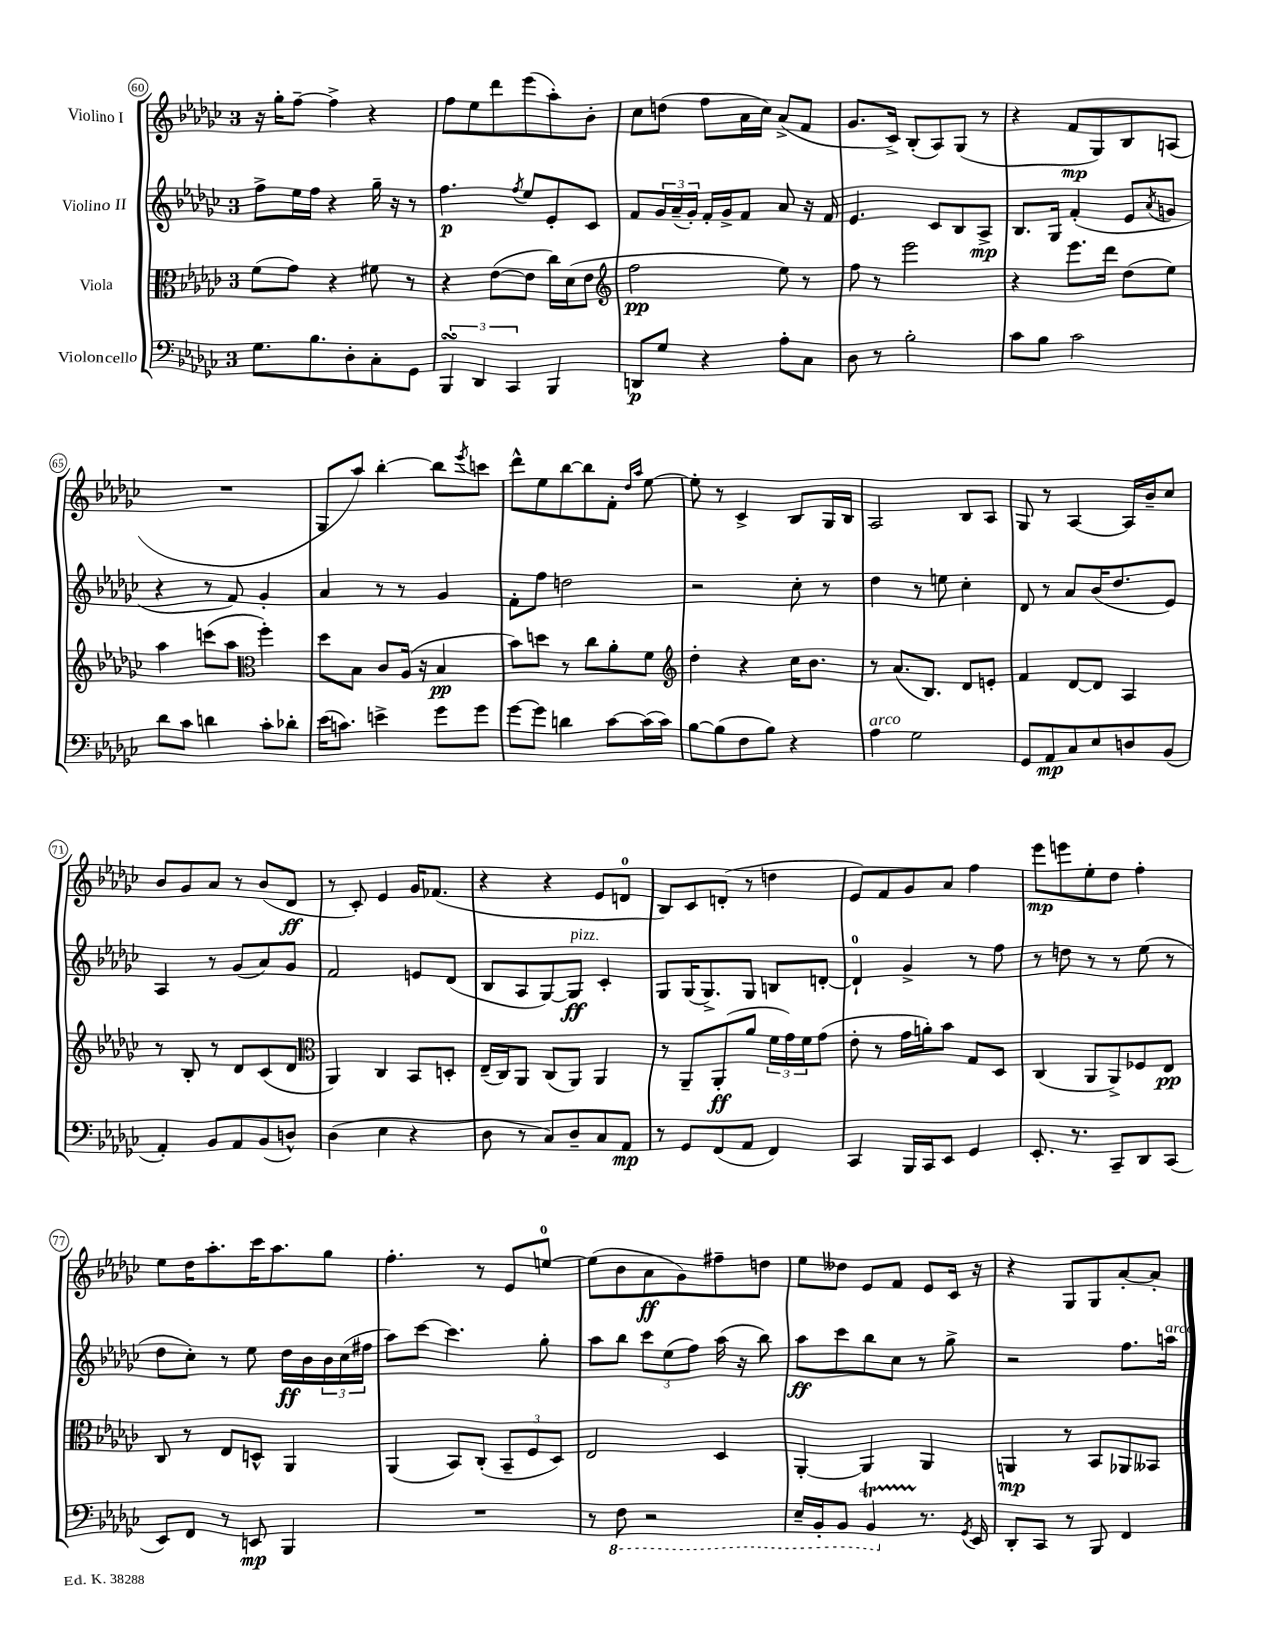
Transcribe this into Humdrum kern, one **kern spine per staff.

**kern	**dynam	**kern	**dynam	**kern	**dynam	**kern	**dynam
*part4	*part4	*part3	*part3	*part2	*part2	*part1	*part1
*staff4	*staff4	*staff3	*staff3	*staff2	*staff2	*staff1	*staff1
*I"Violoncello	*	*I"Viola	*	*I"Violino II	*	*I"Violino I	*
*clefF4	*	*clefC3	*	*clefG2	*	*clefG2	*
*k[b-e-a-d-g-c-]	*	*k[b-e-a-d-g-c-]	*	*k[b-e-a-d-g-c-]	*	*k[b-e-a-d-g-c-]	*
*M3/4	*	*M3/4	*	*M3/4	*	*M3/4	*
=60	=60	=60	=60	=60	=60	=60	=60
8.G-\L	.	(8f\L	.	8ff^\L	.	16r	.
.	.	.	.	.	.	16gg-'\KL	.
.	.	8g-\J)	.	16ee-\L	.	[8ff~\J	.
8.B-\	.	.	.	16ff\JJ	.	.	.
.	.	4r	.	4r	.	4ff^\]	.
8D-'\	.	.	.	.	.	.	.
8C-'\	.	8f#X\	.	16gg-~\	.	4r	.
.	.	.	.	16r	.	.	.
8GG-\J	.	8r	.	8r	.	.	.
=61	=61	=61	=61	=61	=61	=61	=61
6BBB-sSsS/	.	4r	.	4.ff\	p	8ff\L	.
.	.	.	.	.	.	8ee-\	.
6DD-/	.	.	.	.	.	.	.
.	.	([8e-\L	.	.	.	8ddd-\	.
6CC-/	.	.	.	.	.	.	.
.	.	.	.	8qff/	.	.	.
.	.	8e-\J]	.	8ee-/L	.	(8eee-\	.
4BBB-/	.	16cc-\LL)	.	8e-'/	.	8aa-'\)	.
.	.	(16d-\J	.	.	.	.	.
.	.	8e-\J	.	8c-/J	.	8b-'\J	.
=62	=62	=62	=62	=62	=62	=62	=62
*	*	*clefG2	*	*	*	*	*
8DDn/L	p	2ff\	pp	8f/L	.	8cc-\L	.
8G-/J	.	.	.	24g-/L	.	(8ddn\J	.
.	.	.	.	(24a-~/	.	.	.
.	.	.	.	24g-'/JJ)	.	.	.
4r	.	.	.	16f'/LL	.	8ff\L	.
.	.	.	.	16g-^/J	.	.	.
.	.	.	.	8f/J	.	16a-\L	.
.	.	.	.	.	.	16cc-\JJ)	.
8A-'\L	.	8ee-\)	.	8a-/	.	(8a-^/L	.
8C-\J	.	8r	.	16r	.	8f/J	.
.	.	.	.	16f/	.	.	.
=63	=63	=63	=63	=63	=63	=63	=63
8D-\	.	8ff\	.	4.e-/	.	8.g-/L	.
8r	.	8r	.	.	.	.	.
.	.	.	.	.	.	16c-^/Jk)	.
2B-'\	.	2eee-\	.	.	.	(8B-'/L	.
.	.	.	.	8c-/L	.	8A-/)	.
.	.	.	.	8B-/	.	(8G-/J	.
.	.	.	.	8A-^/J	mp	8r	.
=64	=64	=64	=64	=64	=64	=64	=64
8c-\L	.	4r	.	8.B-/L	.	4r	.
8B-\J	.	.	.	.	.	.	.
.	.	.	.	16G-/Jk	.	.	.
2c-\	.	8.eee-\L	.	(4f'/	.	8f/L	mp
.	.	.	.	.	.	8G-/)	.
.	.	16ddd-\Jk	.	.	.	.	.
.	.	(8dd-\L	.	8e-/L	.	8B-/	.
.	.	.	.	8qa-/	.	.	.
.	.	8ee-\J)	.	8gn/J	.	(8An/J	.
!!LO:LB:g=z
=65	=65	=65	=65	=65	=65	=65	=65
8d-\L	.	4aa-\	.	4r	.	2.r	.
8c-\J	.	.	.	.	.	.	.
4dn\	.	(8cccn\L	.	8r	.	.	.
.	.	8aa-\J	.	8f/)	.	.	.
*	*	*clefC3	*	*	*	*	*
8c-'\L	.	4ff'\)	.	4g-'/	.	.	.
8d-X'\J	.	.	.	.	.	.	.
=66	=66	=66	=66	=66	=66	=66	=66
(16e-\KL	.	8dd-\L	.	4a-/	.	8G-/L	.
8.cn\J)	.	.	.	.	.	.	.
.	.	8B-\J	.	.	.	8aa-/J)	.
4en^\	.	8c-/L	.	8r	.	[4bb-'\	.
.	.	(16A-/Jk	.	8r	.	.	.
.	.	16r	.	.	.	.	.
8g-\L	.	4B-/	pp	4g-/	.	8bb-\L]	.
.	.	.	.	.	.	8qeee-/	.
8g-\J	.	.	.	.	.	8cccn\J	.
=67	=67	=67	=67	=67	=67	=67	=67
[8g-\L	.	8b-\L)	.	8f'\L	.	8ddd-^^\L	.
8g-\J]	.	8ddn\J	.	8ff\J	.	8ee-\	.
4dn\	.	8r	.	2ddn\	.	[8bb-\	.
.	.	8cc-\L	.	.	.	8bb-\]	.
[8c-\L	.	8a-'\	.	.	.	8f'\J	.
.	.	.	.	.	.	16qqdd-/LL	.
.	.	.	.	.	.	16qqaa-/JJ	.
(16c-\L]	.	8f\J	.	.	.	[8ee-\	.
16c-\JJ)	.	.	.	.	.	.	.
=68	=68	=68	=68	=68	=68	=68	=68
*	*	*clefG2	*	*	*	*	*
[8B-\L	.	4dd-'\	.	2r	.	8ee-'\]	.
(8B-\]	.	.	.	.	.	8r	.
8F\	.	4r	.	.	.	4c-^/	.
8B-\J)	.	.	.	.	.	.	.
4r	.	16cc-\KL	.	8cc-'\	.	8B-/L	.
.	.	8.b-\J	.	.	.	.	.
.	.	.	.	8r	.	16G-/L	.
.	.	.	.	.	.	16B-/JJ	.
=69	=69	=69	=69	=69	=69	=69	=69
!LO:TX:a:i:t=arco	!	!	!	!	!	!	!
4A-\	.	8r	.	4dd-\	.	2A-/	.
.	.	(8.a-/L	.	.	.	.	.
2G-\	.	.	.	8r	.	.	.
.	.	8.B-/J)	.	.	.	.	.
.	.	.	.	8een\	.	.	.
.	.	8d-/L	.	4cc-'\	.	8B-/L	.
.	.	8en'/J	.	.	.	8A-/J	.
=70	=70	=70	=70	=70	=70	=70	=70
8GG-/L	.	4f/	.	8d-/	.	8G-/	.
8AA-/	mp	.	.	8r	.	8r	.
8C-/	.	[8d-/L	.	8a-/L	.	[4A-/	.
8E-/	.	8d-/J]	.	(16b-/K	.	.	.
.	.	.	.	8.dd-/	.	.	.
8Dn/	.	4A-/	.	.	.	16A-/LL]	.
.	.	.	.	.	.	16b-~/J	.
(8BB-/J	.	.	.	8e-/J)	.	8cc-/J	.
!!LO:LB:g=z
=71	=71	=71	=71	=71	=71	=71	=71
4AA-'/)	.	8r	.	4A-/	.	8b-/L	.
.	.	8B-'/	.	.	.	8g-/	.
8BB-/L	.	8r	.	8r	.	8a-/J	.
8AA-/	.	8d-/L	.	(8g-/L	.	8r	.
(8BB-/	.	(8c-/	.	8a-/)	.	(8b-/L	.
8Dn^^/J)	.	8d-/J	.	8g-/J	.	8d-/J	ff
=72	=72	=72	=72	=72	=72	=72	=72
*	*	*clefC3	*	*	*	*	*
(4D-\	.	4AA-/)	.	2f/	.	8r	.
.	.	.	.	.	.	8c-'/)	.
4E-\	.	4C-/	.	.	.	4e-/	.
4r	.	8BB-/L	.	8en/L	.	16g-/KL	.
.	.	.	.	.	.	(8.f-X/J	.
.	.	8Dn'/J	.	(8d-/J	.	.	.
=73	=73	=73	=73	=73	=73	=73	=73
8D-\	.	(16E-~/LL	.	8B-/L	.	4r	.
.	.	16C-/J)	.	.	.	.	.
8r	.	8AA-/J	.	8A-/	.	.	.
8C-/L)	.	(8C-/L	.	[8G-/)	.	4r	.
!	!	!	!	!LO:TX:a:i:t=pizz.	!	!	!
8D-~/	.	8AA-/J)	.	8G-/J]	ff	.	.
8C-/	.	4AA-/	.	4c-'/	.	8e-/L	.
8AA-/J	mp	.	.	.	.	8dn/J	.
=74	=74	=74	=74	=74	=74	=74	=74
8r	.	8r	.	8G-/L	.	8B-/L)	.
8GG-/L	.	8AA-~/L	.	(16G-/K	.	8c-/	.
.	.	.	.	8.G-^/)	.	.	.
(8FF/	.	(8AA-'/	ff	.	.	(8dn'/J	.
8AA-/J	.	8a-/J	.	8G-/J	.	8r	.
4FF/)	.	24f\LL	.	8Bn/L	.	4ddn\	.
.	.	24g-\)	.	.	.	.	.
.	.	24f\J	.	.	.	.	.
.	.	(8g-\J	.	[8dn'/J	.	.	.
=75	=75	=75	=75	=75	=75	=75	=75
4CC-/	.	8e-'\	.	4d`/]	.	8e-/L)	.
.	.	8r	.	.	.	8f/	.
16BBB-/LL	.	16g-\LL	.	4g-^/	.	8g-/	.
16CC-/J	.	16an'\J)	.	.	.	.	.
8EE-/J	.	8b-\J	.	.	.	8a-/J	.
4GG-/	.	8G-/L	.	8r	.	4ff\	.
.	.	8D-/J	.	8ff\	.	.	.
=76	=76	=76	=76	=76	=76	=76	=76
8.EE-'/	.	(4C-/	.	8r	.	8eee-\L	mp
.	.	.	.	8ddn\	.	8eeen\	.
8.r	.	.	.	.	.	.	.
.	.	8AA-/L	.	8r	.	8ee-'\	.
8CC-~/L	.	8AA-^/)	.	8r	.	8dd-\J	.
8DD-/	.	8F-X/	.	(8ee-\	.	4ff'\	.
(8CC-/J	.	8E-/J	pp	8r	.	.	.
!!LO:LB:g=z
=77	=77	=77	=77	=77	=77	=77	=77
8EE-/L)	.	8C-/	.	8dd-\L	.	8ee-\L	.
8FF/J	.	8r	.	8cc-'\J)	.	16dd-\K	.
.	.	.	.	.	.	8.aa-'\	.
8r	.	8E-/L	.	8r	.	.	.
8EEn/	mp	8Dn^^/J	.	8ee-\	.	16ccc-\K	.
.	.	.	.	.	.	8.aa-\	.
4BBB-/	.	4AA-/	.	16dd-\LL	ff	.	.
.	.	.	.	16b-\	.	.	.
.	.	.	.	24b-\	.	8gg-\J	.
.	.	.	.	(24cc-\	.	.	.
.	.	.	.	24ff#X\JJ	.	.	.
=78	=78	=78	=78	=78	=78	=78	=78
2.r	.	(4AA-/	.	8aa-\L)	.	4.ff'\	.
.	.	.	.	[8ccc-\J	.	.	.
.	.	8BB-/L)	.	4.ccc-\]	.	.	.
.	.	(8C-'/J	.	.	.	8r	.
.	.	12BB-~/L	.	.	.	8e-/L	.
.	.	12F/	.	.	.	.	.
.	.	.	.	8gg-'\	.	[8een/J	.
.	.	12D-/J)	.	.	.	.	.
=79	=79	=79	=79	=79	=79	=79	=79
8r	.	2E-/	.	8aa-\L	.	(8ee\L]	.
*8ba	*	*	*	*	*	*	*
8FF\	.	.	.	8bb-\J	.	8b-\	.
2r	.	.	.	12ccc-\L	.	8a-\	ff
.	.	.	.	(12ee-\	.	.	.
.	.	.	.	.	.	8g-\)	.
.	.	.	.	12ff\J)	.	.	.
.	.	4D-/	.	(16aa-\	.	8ff#X~\	.
.	.	.	.	16r	.	.	.
.	.	.	.	8bb-\)	.	8ddn\J	.
=80	=80	=80	=80	=80	=80	=80	=80
16EE-~/LL	.	[4AA-'/	.	8aa-\L	ff	8ee-\L	.
16BBB-'/J	.	.	.	.	.	.	.
8BBB-/J	.	.	.	8ccc-\	.	8dd--X\J	.
4BBB-t/	.	4AA-/]	.	8bb-\	.	8e-/L	.
.	.	.	.	8cc-\J	.	8f/J	.
*X8ba	*	*	*	*	*	*	*
8.r	.	4AA-/	.	8r	.	8e-/L	.
.	.	.	.	8gg-^\	.	16c-/Jk	.
8qGG-/	.	.	.	.	.	.	.
16EE-/	.	.	.	.	.	16r	.
=81	=81	=81	=81	=81	=81	=81	=81
8DD-'/L	.	4AAn/	mp	2r	.	4r	.
8CC-/J	.	.	.	.	.	.	.
8r	.	8r	.	.	.	8G-/L	.
8BBB-/	.	8BB-/L	.	.	.	8G-/	.
4FF/	.	8AA-X/	.	8.ff\L	.	[8a-'/	.
.	.	8BB--X/J	.	.	.	8a-'/J]	.
!	!	!	!	!LO:TX:a:i:t=arco	!	!	!
.	.	.	.	16aan\Jk	.	.	.
==	==	==	==	==	==	==	==
*-	*-	*-	*-	*-	*-	*-	*-
